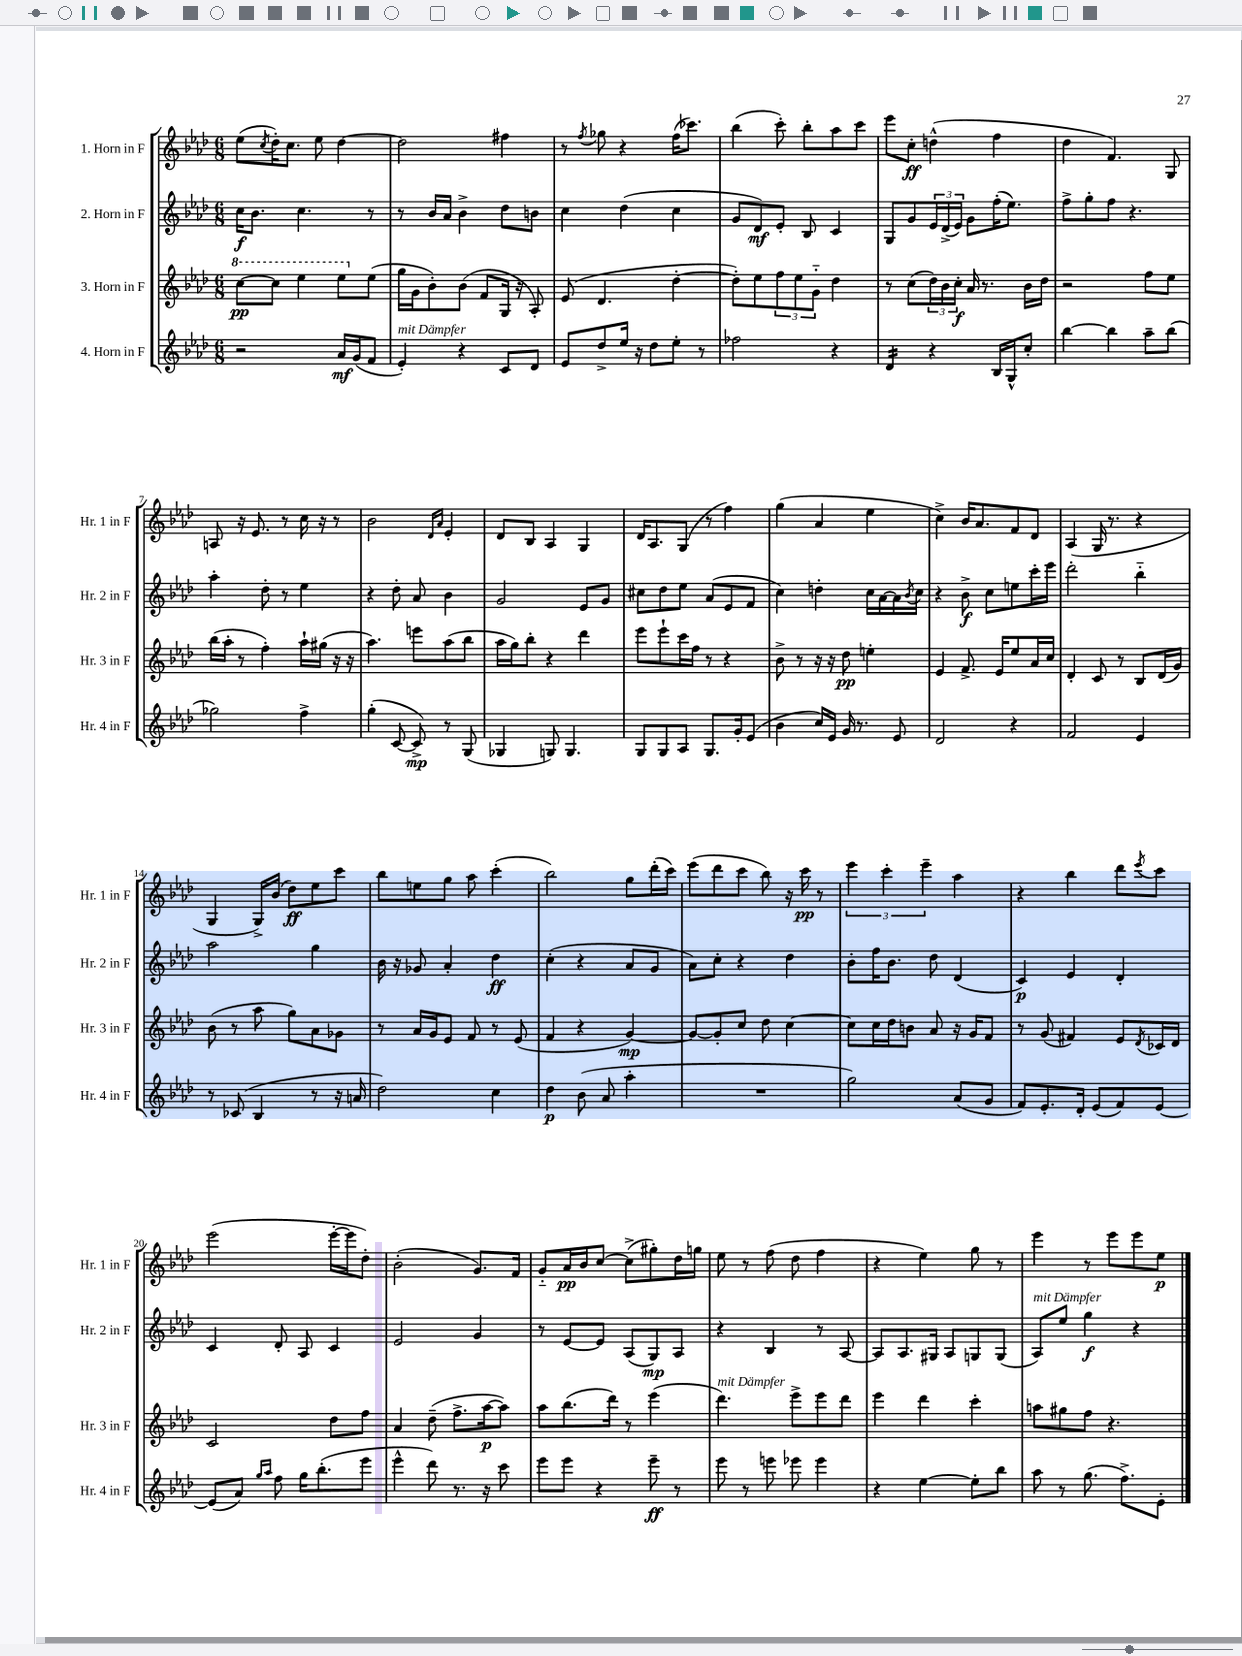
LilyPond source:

<<
\new StaffGroup <<
\new Staff = "s0" \with { instrumentName = "1. Horn in F" shortInstrumentName = "Hr. 1 in F" } {
    \clef treble \key aes \major \numericTimeSignature \time 6/8
    ees''8( \acciaccatura { c''8 } des''16-.) c''8. ees''8 des''4~ |
    des''2 fis''4 |
    r8 \acciaccatura { f''8 } ges''8 r4 f''16( ces'''8.) |
    bes''4( c'''8-.) bes''8-. aes''8 c'''8 |
    ees'''8 c''8-.\ff d''4-^( f''4 |
    des''4 f'4.) g8 |
    a8 r16 ees'8. r8 c''16 r16 r8 |
    bes'2 \grace { des'16 aes'16 } ees'4-. |
    des'8 bes8 aes4 g4 |
    des'16 aes8. g8( r8 f''4) |
    g''4( aes'4 ees''4 |
    c''4->) bes'16 aes'8. f'8 des'8 |
    aes4( g16 r8. r4 |
    g4 g16->) bes'16( des''8\ff) ees''8 c'''8 |
    bes''8 e''8 g''8 aes''8 c'''4-.( |
    bes''2) g''8 des'''16-.( c'''16) |
    ees'''8( des'''8 c'''8 bes''8) r16 c'''16\pp r8 |
    \tuplet 3/2 { ees'''4 c'''4-. ees'''4-- } aes''4 |
    r4 bes''4 des'''8 \acciaccatura { ees'''8 } c'''8 |
    ees'''2( ees'''16~-. ees'''16 des''8-.) |
    bes'2-.( g'8.) f'16 |
    g'8-_ aes'16\pp bes'16 c''8~ c''8->( gis''8-.) des''16 g''16 |
    ees''8 r8 f''8( des''8 f''4 |
    r4 ees''4) g''8 r8 |
    ees'''4 r8 ees'''8 ees'''8 ees''8\p \bar "|." |
}
\new Staff = "s1" \with { instrumentName = "2. Horn in F" shortInstrumentName = "Hr. 2 in F" } {
    \clef treble \key aes \major \numericTimeSignature \time 6/8
    c''16\f bes'8. c''4. r8 |
    r8 bes'16 aes'16 bes'4-> des''8 b'8 |
    c''4 des''4( c''4 |
    g'8 des'8\mf) ees'8-. bes8 c'4 |
    g8 g'8 \tuplet 3/2 { ees'16 des'16->( ees'16) } g'8 f''16-.( ees''8.) |
    f''8-> g''8-. f''8 r4. |
    aes''4-. des''8-. r8 ees''4 |
    r4 des''8-. aes'8 bes'4 |
    g'2 ees'8 g'8 |
    cis''8 des''8 ees''8 aes'8( ees'8 f'8 |
    c''4) d''4-. c''16 aes'16~ aes'16 \acciaccatura { bes'8 } c''16 |
    r4 bes'8->\f c''8 e''8 c'''16-. ees'''16 |
    des'''2-. bes''4-_ |
    aes''2 g''4 |
    bes'16 r16 ges'8 aes'4-. des''4\ff |
    c''4-.( r4 aes'8 g'8 |
    aes'8) c''8-. r4 des''4 |
    bes'8-. f''16 bes'8. des''8 des'4( |
    c'4\p) ees'4 des'4-. |
    c'4 des'8-. aes8 c'4 |
    ees'2 g'4 |
    r8 ees'8~ ees'8 aes8( g8\mp) aes8 |
    r4 bes4 r8 aes8~ |
    aes8 aes8. gis16 aes8 g8 g8( |
    aes8^\markup { \italic "mit Dämpfer" }) ees''8 g''4\f r4 \bar "|." |
}
\new Staff = "s2" \with { instrumentName = "3. Horn in F" shortInstrumentName = "Hr. 3 in F" } {
    \clef treble \key aes \major \numericTimeSignature \time 6/8
    \ottava #1 c'''8~\pp c'''8 ees'''4 ees'''8 \ottava #0 ees''8( |
    g''16 g'16 bes'8-.) bes'8( f'8 g16 r16 aes8-.) |
    ees'8( des'4. des''4~-. |
    des''8-.) ees''8 \tuplet 3/2 { f''8 ees''8 g'8-_ } des''4 |
    r8 c''8( \tuplet 3/2 { des''16) bes'16 c''16-.\f } aes'16 r8. bes'16 des''16 |
    r2 f''8 ees''8 |
    bes''16( aes''16-. r8 f''4-.) aes''16-! gis''16( r16 r16 |
    aes''4.) e'''8 aes''8( bes''8 |
    aes''16 g''16) bes''8-. r4 des'''4 |
    ees'''8 ees'''8-! c'''16 f''16 r8 r4 |
    bes'8-> r8 r16 r16 des''8\pp e''4-. |
    ees'4 f'8.-> ees'16 ees''8 aes'16 c''16 |
    des'4-. c'8 r8 bes8 des'16( g'16) |
    bes'8( r8 aes''8 g''8) aes'8 ges'8 |
    r8 aes'16 g'16 ees'8 f'8 r8 ees'8( |
    f'4 r4 g'4~\mp) |
    g'8~ g'8-. c''8 des''8 c''4~ |
    c''8 c''16 des''16 b'8 aes'8 r16 g'16 f'8 |
    r8 g'8( fis'4) ees'8 \acciaccatura { des'8 } ces'16 des'16 |
    c'2 des''8 f''8 |
    aes'4 des''8--( f''8.-> aes''16~\p aes''8) |
    aes''8 bes''8.( des'''16) r8 ees'''4( |
    des'''4.^\markup { \italic "mit Dämpfer" }) ees'''8-> ees'''8 des'''8 |
    ees'''4 des'''4 c'''4-. |
    a''8 gis''8 f''8 r4. \bar "|." |
}
\new Staff = "s3" \with { instrumentName = "4. Horn in F" shortInstrumentName = "Hr. 4 in F" } {
    \clef treble \key aes \major \numericTimeSignature \time 6/8
    r2 aes'16\mf g'16( f'8 |
    ees'4-.^\markup { \italic "mit Dämpfer" }) r4 c'8 des'8 |
    ees'8 des''8-> ees''16 r16 des''8 ees''8-. r8 |
    fes''2 r4 |
    des'4:16 r4 bes16 g16-^ c''8-. |
    bes''4~ bes''4 aes''8-- bes''8( |
    ges''2) f''4-> |
    g''4-.( c'8~ c'8->\mp) r8 g8( |
    ges4 g8) g4. |
    g8 g8 aes8 g8. g'16-. ees'8( |
    bes'4 c''16) ees'16 g'16 r8. ees'8 |
    des'2 r4 |
    f'2 ees'4 |
    r8 ces'8( bes4 r8 r16 a'16 |
    des''2) c''4 |
    des''4\p bes'8( aes'8 aes''4-. |
    R2. |
    g''2) aes'8( g'8 |
    f'8) ees'8.-. des'16-. ees'8( f'8) ees'8~ |
    ees'8( aes'8) \grace { g''16 aes''16 } f''8 g''16 bes''8.-.( ees'''8 |
    ees'''4-^ des'''8) r8. r16 c'''8 |
    ees'''8 ees'''8 r4 ees'''8--\ff r8 |
    ees'''8 r8 e'''8 ees'''8 ees'''4 |
    r4 ees''4~ ees''8-. bes''8 |
    aes''8 r8 g''8.( f''8.->) ees'8-. \bar "|." |
}
>>
>>
